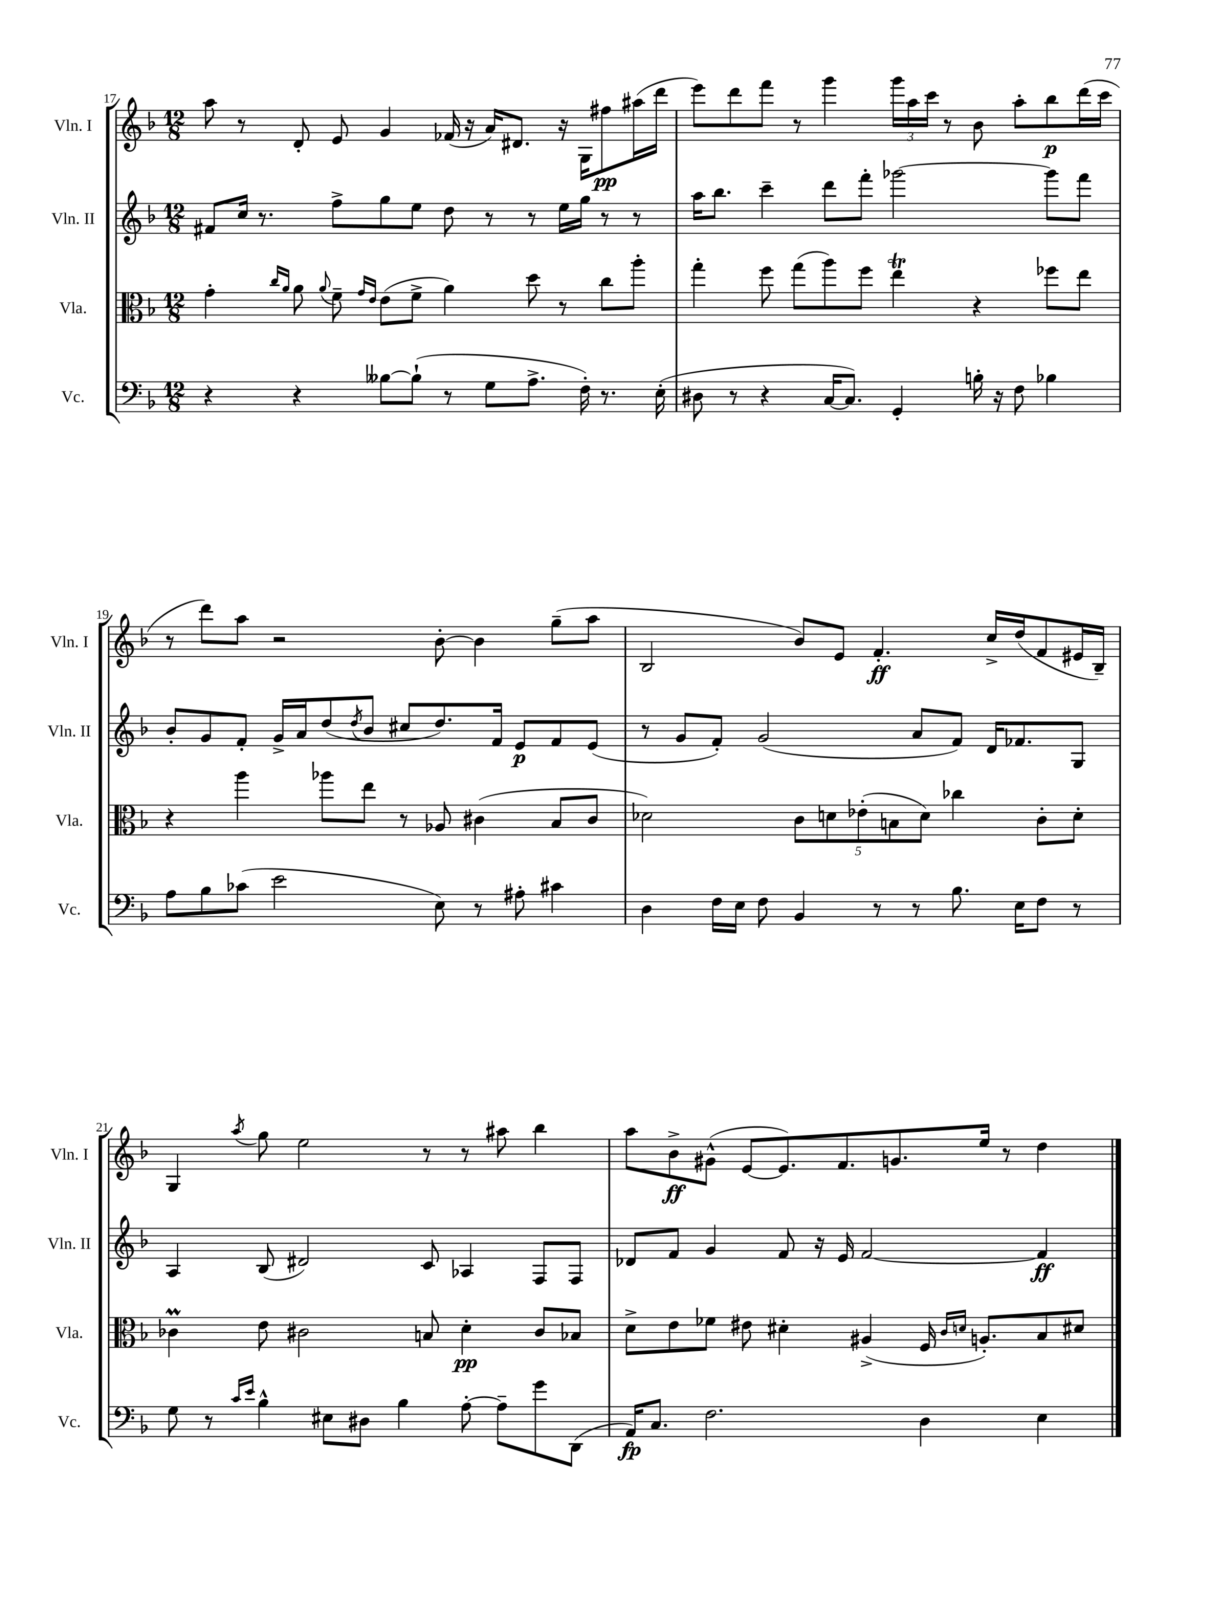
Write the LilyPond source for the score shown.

<<
\new StaffGroup <<
\new Staff = "s0" \with { instrumentName = "Vln. I" shortInstrumentName = "Vln. I" } {
    \clef treble \key f \major \numericTimeSignature \time 12/8
    a''8 r8 d'8-. e'8 g'4 fes'16( r16 a'16) dis'8. r16 g16 fis''8\pp ais''16( d'''16 |
    e'''8) d'''8 f'''8 r8 g'''4 \tuplet 3/2 { g'''16 a''16 c'''16 } r8 bes'8 a''8-. bes''8\p d'''16( c'''16 |
    r8 d'''8) a''8 r2 bes'8~-. bes'4 g''8--( a''8 |
    bes2 bes'8) e'8 f'4.-.\ff c''16-> d''16( f'8 eis'16 bes16--) |
    g4 \acciaccatura { a''8 } g''8 e''2 r8 r8 ais''8 bes''4 |
    a''8 bes'8->\ff gis'8-^( e'8~ e'8.) f'8. g'8. e''16 r8 d''4 \bar "|." |
}
\new Staff = "s1" \with { instrumentName = "Vln. II" shortInstrumentName = "Vln. II" } {
    \clef treble \key f \major \numericTimeSignature \time 12/8
    fis'8 c''16 r8. f''8-> g''8 e''8 d''8 r8 r8 e''16 g''16 r8 r8 |
    a''16 bes''8. c'''4-- d'''8 f'''8-. ges'''2~ ges'''8 f'''8 |
    bes'8-. g'8 f'8-. g'16-> a'16 d''8( \acciaccatura { d''8 } bes'8 cis''8 d''8.) f'16 e'8\p f'8 e'8( |
    r8 g'8 f'8-.) g'2( a'8 f'8) d'16 fes'8. g8 |
    a4 bes8( dis'2) c'8 aes4 f8 f8 |
    des'8 f'8 g'4 f'8 r16 e'16 f'2~ f'4\ff \bar "|." |
}
\new Staff = "s2" \with { instrumentName = "Vla." shortInstrumentName = "Vla." } {
    \clef alto \key f \major \numericTimeSignature \time 12/8
    g'4-. \grace { c''16 a'16 } a'8 \appoggiatura { a'8 } f'8-- \grace { g'16 e'16 } e'8( f'8-> a'4) d''8 r8 c''8 a''8-. |
    g''4-. f''8 g''8( a''8) f''8 e''4\trill r4 fes''8 e''8 |
    r4 a''4 aes''8 e''8 r8 aes8 cis'4( bes8 cis'8 |
    des'2) \tuplet 5/4 { c'8 d'8 ees'8-.( b8 d'8) } ces''4 c'8-. d'8-. |
    ces'4\prall e'8 cis'2 b8 d'4-.\pp cis'8 bes8 |
    d'8-> e'8 fes'8 eis'8 dis'4-. ais4->( f16 \grace { c'16 d'16 } a8.-.) bes8 dis'8 \bar "|." |
}
\new Staff = "s3" \with { instrumentName = "Vc." shortInstrumentName = "Vc." } {
    \clef bass \key f \major \numericTimeSignature \time 12/8
    r4 r4 beses8~ beses8-!( r8 g8 a8.-> f16-.) r8. e16-.( |
    dis8 r8 r4 c16~ c8.) g,4-. b16-. r16 f8 bes4 |
    a8 bes8 ces'8( e'2 e8) r8 ais8-. cis'4 |
    d4 f16 e16 f8 bes,4 r8 r8 bes8. e16 f8 r8 |
    g8 r8 \grace { c'16 e'16 } bes4-^ eis8 dis8 bes4 a8~-. a8-- g'8 d,8( |
    a,16\fp) c8. f2. d4 e4 \bar "|." |
}
>>
>>
\layout { \context { \Score currentBarNumber = #17 } }
